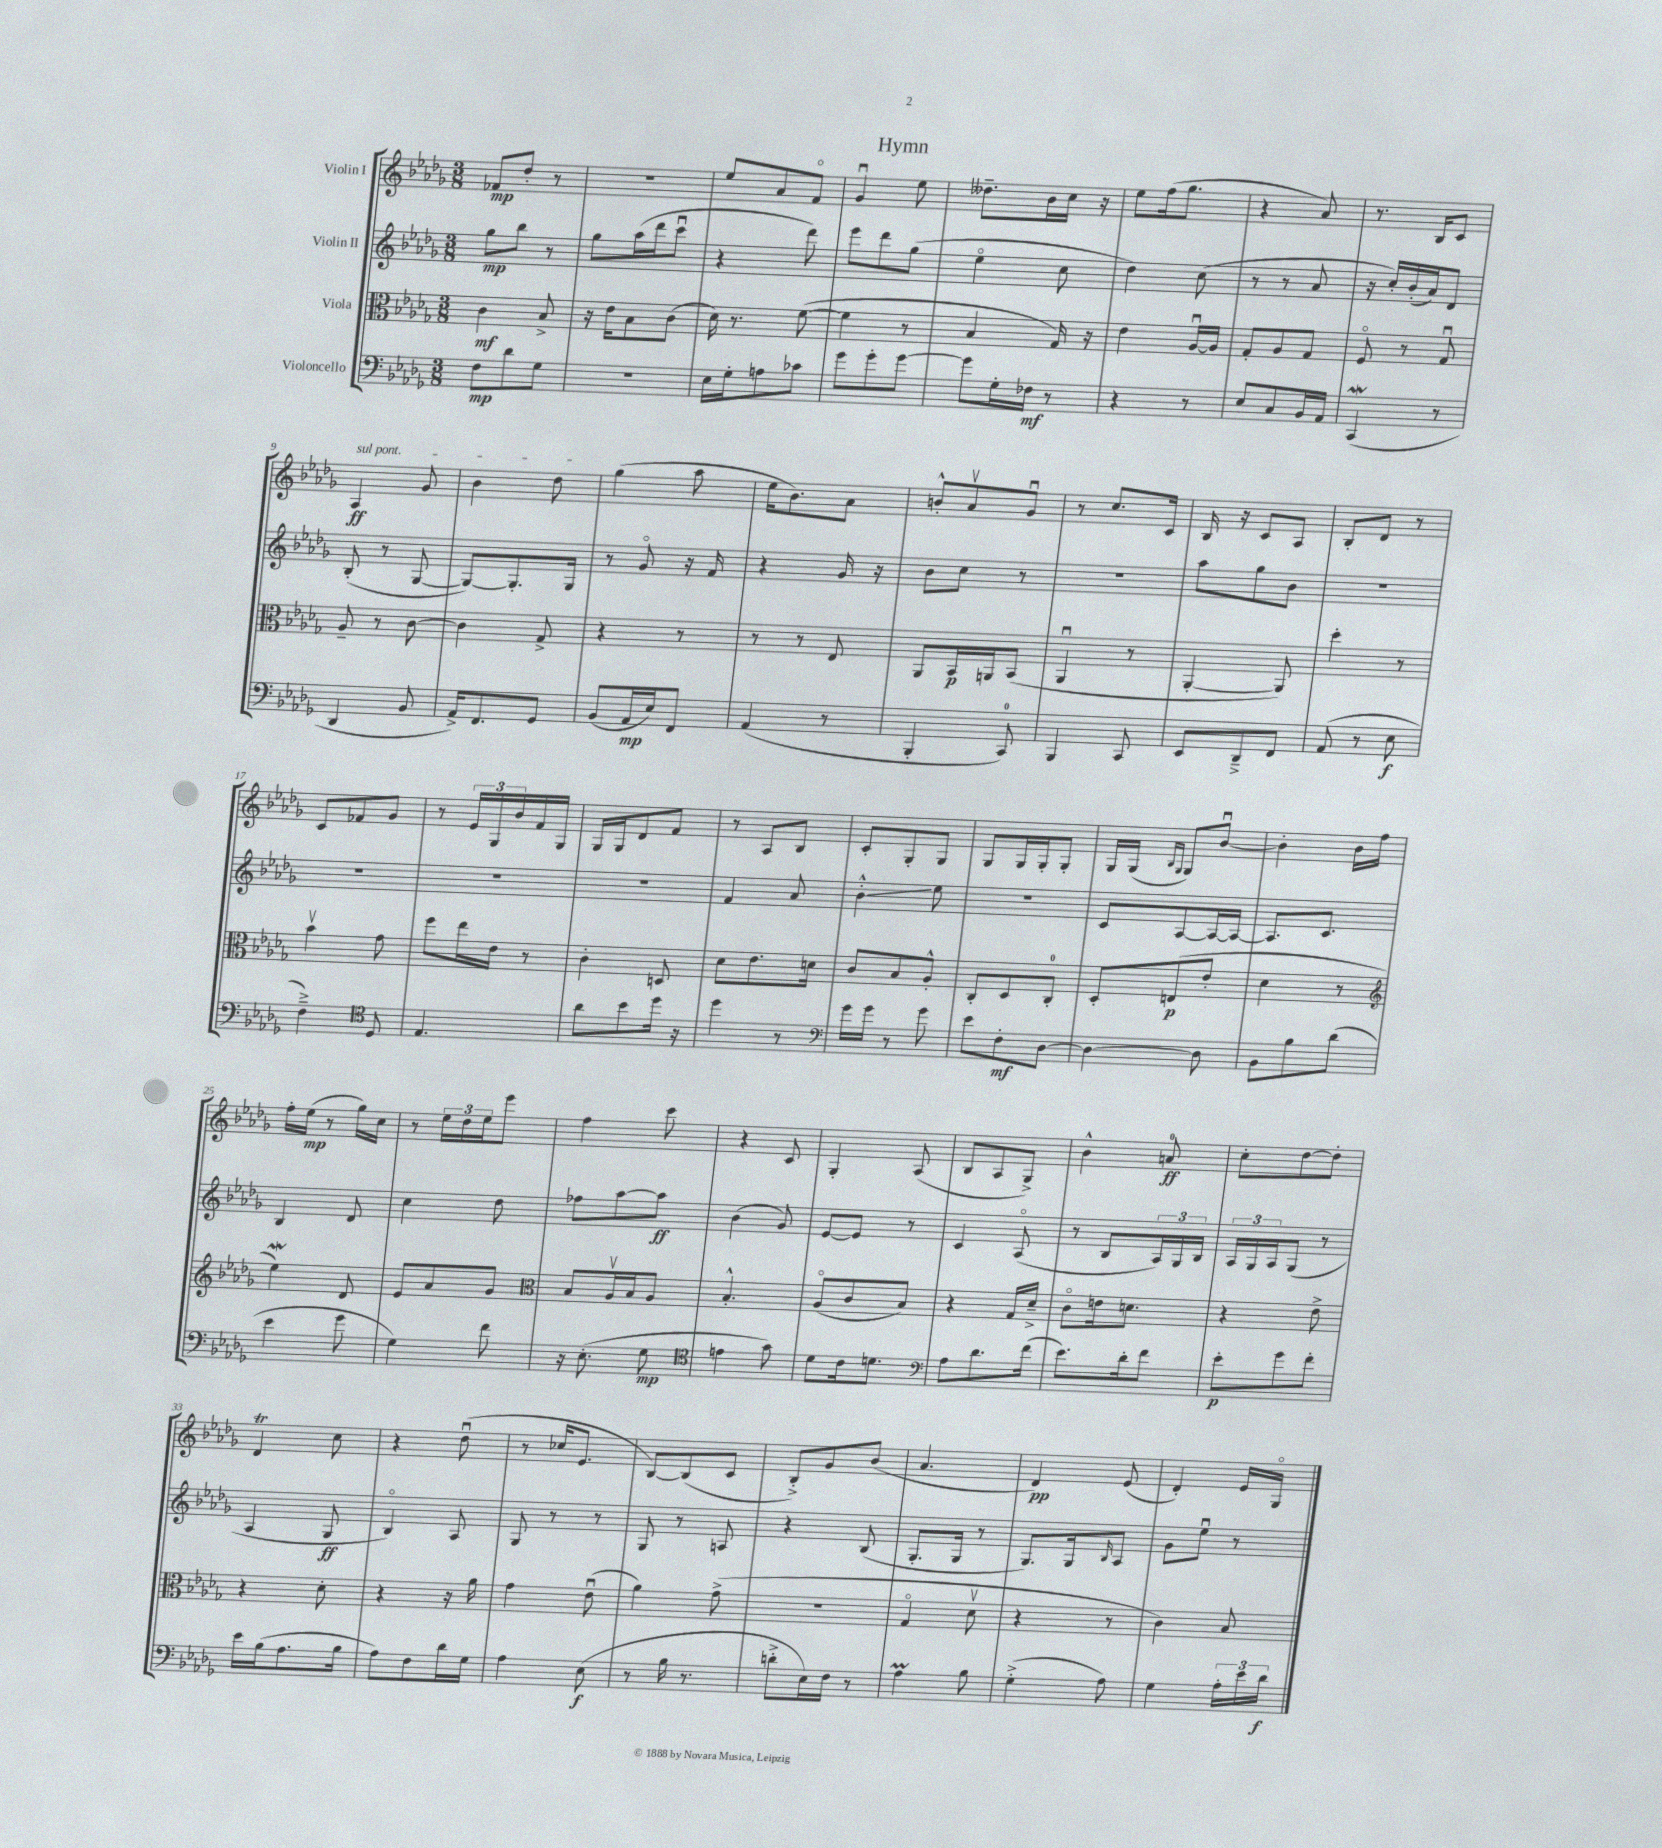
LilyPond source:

\header { title = "Hymn" }
<<
\new StaffGroup <<
\new Staff = "s0" \with { instrumentName = "Violin I" } {
    \clef treble \key des \major \numericTimeSignature \time 3/8
    fes'8\mp des''8-. r8 |
    R4. |
    ees''8 aes'8 f'8\flageolet |
    ges'4\downbow ees''8 |
    deses''8.-- bes'16 c''16 r16 |
    ees''8 f''16( ges''8. |
    r4 aes'8) |
    r8. bes16 c'8 |
    \once \override TextSpanner.bound-details.left.text = \markup { \italic "sul pont." } aes4\ff\startTextSpan ges'8 |
    bes'4 des''8\stopTextSpan |
    ges''4( aes''8 |
    ees''16 bes'8.) aes'8 |
    b'8-.-^ aes'8\upbow ges'8\downbow |
    r8 c''8. c'16 |
    bes16 r16 c'8 aes8 |
    bes8-. des'8 r8 |
    c'8 fes'8 ges'8 |
    r8 \tuplet 3/2 { ees'16 ges16 bes'16 } f'16 ges16 |
    ges16 ges16 des'8 f'8 |
    r8 aes8 bes8 |
    c'8-. ges8-. ges8 |
    ges8 ges16 ges16-. ges8-. |
    ges16 ges16( \grace { bes16 ges16 } ges8) bes'8~\downbow |
    bes'4-. bes'16 f''16 |
    f''16-. ees''16\mp( r8 ges''16) c''16 |
    r8 \tuplet 3/2 { ees''16 des''16 ees''16 } ees'''8 |
    f''4 c'''8 |
    r4 c'8 |
    ges4-. aes8( |
    bes8 aes8 ges8->) |
    bes'4-^ a'8-0\ff |
    c''8-. des''8~ des''8-. |
    des'4\trill c''8 |
    r4 des''8\downbow( |
    r8 ces''16 ees'8. |
    bes8~) bes8( c'8 |
    bes8-.->) ges'8 bes'8( |
    aes'4. |
    des'4\pp) ees'8( |
    des'4-.) ees'16 ges16\flageolet \bar "|." |
}
\new Staff = "s1" \with { instrumentName = "Violin II" } {
    \clef treble \key des \major \numericTimeSignature \time 3/8
    ges''8\mp bes''8 r8 |
    ges''8 aes''16( des'''16 c'''8\downbow |
    r4 des'''8) |
    ees'''8 des'''8 ges''8( |
    ees''4\flageolet c''8 |
    des''4) c''8( |
    r8 r8 aes'8 |
    r16 c''16-.) bes'16-.( aes'16) des'8 |
    bes8-.( r8 ges8~ |
    ges8~) ges8.-. ges16 |
    r8 ges'8\flageolet r16 f'16 |
    r4 ges'16 r16 |
    bes'8 c''8 r8 |
    R4. |
    aes''8 ges''8 bes'8 |
    R4. |
    R4. |
    R4. |
    R4. |
    f'4 aes'8 |
    bes'4-.-^\glissando ees''8 |
    r4. |
    c'8 aes8~ aes16~ aes16~ |
    aes8. c'8. |
    bes4 des'8 |
    c''4 des''8 |
    fes''8 aes''8~ aes''8\ff |
    bes'4( ges'8) |
    ees'8~ ees'8 r8 |
    c'4 aes8\flageolet( |
    r8 bes8 \tuplet 3/2 { aes16) ges16 bes16 } |
    \tuplet 3/2 { aes16 ges16 aes16 } ges8( r8 |
    aes4 ges8\ff |
    bes4\flageolet) aes8 |
    ges8 r8 r8 |
    ges8 r8 a8 |
    r4 bes8( |
    ges8.-. ges16 r8 |
    ges8.) ges16 \grace { bes16 } aes8 |
    ges'8 ees''8\downbow r8 \bar "|." |
}
\new Staff = "s2" \with { instrumentName = "Viola" } {
    \clef alto \key des \major \numericTimeSignature \time 3/8
    c'4\mf bes8-> |
    r16 ees'16 bes8 c'8( |
    des'16) r8. f'8~( |
    f'4 r8 |
    bes4 ges16) r16 |
    ees'4 aes16~\downbow aes16 |
    ges8-. aes8 ges8 |
    f8\flageolet r8 ges8\downbow |
    aes8-- r8 c'8~ |
    c'4 ges8-> |
    r4 r8 |
    r8 r8 ees8 |
    aes,8 bes,16\p a,16 bes,8( |
    aes,4\downbow r8 |
    aes,4~-. aes,8) |
    des''4-. r8 |
    bes'4\upbow ges'8 |
    f''8 ees''16 ees'16 r8 |
    c'4-. d8 |
    des'8 ees'8. d'16 |
    c'8 bes8 aes8-.-^ |
    c8-. des8 c8-0-. |
    des8-. e8\p( ees'8-. |
    des'4 r8 |
    \clef treble ees''4\mordent) des'8 |
    ees'8 aes'8 ges'8 |
    \clef alto bes8 aes16\upbow bes16 aes8 |
    bes4.-.-^ |
    aes8\flageolet( c'8 bes8) |
    r4 ges16 des'16---> |
    c'8\flageolet e'16 d'8. |
    r4 ees'8-> |
    r4 des'8-. |
    r4 r16 aes'16 |
    ges'4 ees'8\downbow( |
    aes'4) ges'8->( |
    R4. |
    ges4\flageolet des'8\upbow |
    r4 r8 |
    c'4) bes8 \bar "|." |
}
\new Staff = "s3" \with { instrumentName = "Violoncello" } {
    \clef bass \key des \major \numericTimeSignature \time 3/8
    f8\mp des'8 ges8 |
    R4. |
    ees16 ges16-. a8 ces'8 |
    ges'8 ges'8-. ges'8~ |
    ges'8 ges16-. fes16\mf r8 |
    r4 r8 |
    ees8 c8 bes,16 aes,16 |
    c,4\mordent( r8 |
    des,4 bes,8 |
    aes,16->) f,8. ges,8 |
    bes,8( aes,16\mp ees16) f,8 |
    aes,4( r8 |
    bes,,4-. c,8-0) |
    bes,,4 c,8 |
    ees,8 des,8---> f,8 |
    aes,8( r8 ees8\f |
    f4--->) \clef tenor des8 |
    ees4. |
    aes'8 bes'8 des''16 r16 |
    des''4 r8 |
    \clef bass ges'16 ges'16 r8 ges'8 |
    ees'8 f8-.\mf des8~ |
    des4~ des8 |
    bes,8 bes8 des'8( |
    ees'4 ges'8 |
    ges4) f'8 |
    r16 ees8.-.( ges8\mp |
    \clef tenor e'4 ges'8) |
    des'8 c'16 d'8. |
    \clef bass aes8 des'8. f'16( |
    ees'8.) des'16-. f'8 |
    ees'8-.\p ges'8 f'8-. |
    ees'16 bes16( aes8. bes16 |
    aes8) f8 des'16 ges16 |
    aes4 ees8\f( |
    r8 bes16 r8. |
    d'8-.-> ees16) f16 r8 |
    aes4\prall bes8 |
    ges4-.->( aes8) |
    ges4 \tuplet 3/2 { aes16-. ees'16 des'16\f } \bar "|." |
}
>>
>>
